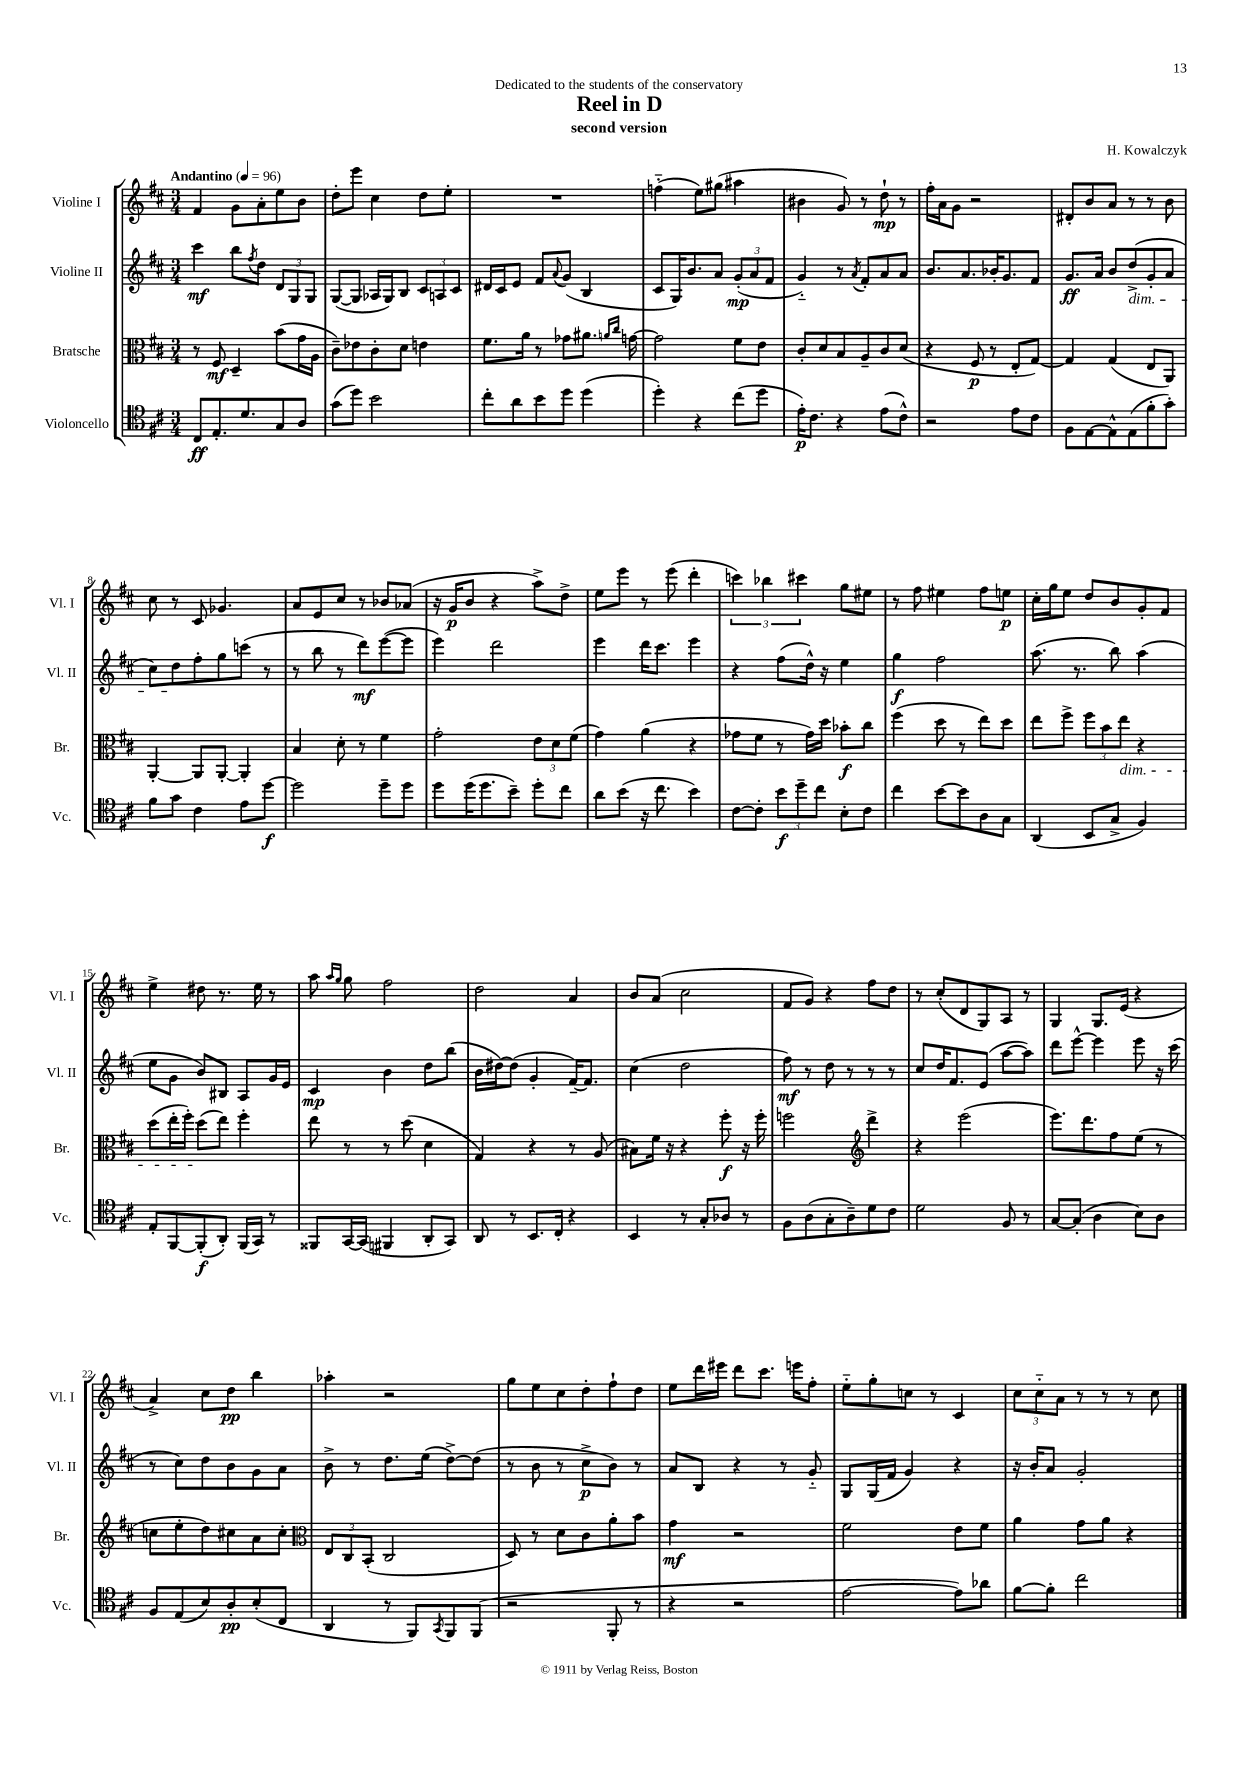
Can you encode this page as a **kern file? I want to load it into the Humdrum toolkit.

**kern	**dynam	**kern	**dynam	**kern	**dynam	**kern	**dynam
*part4	*part4	*part3	*part3	*part2	*part2	*part1	*part1
*staff4	*staff4	*staff3	*staff3	*staff2	*staff2	*staff1	*staff1
*I"Violoncello	*	*I"Bratsche	*	*I"Violine II	*	*I"Violine I	*
*I'Vc.	*	*I'Br.	*	*I'Vl. II	*	*I'Vl. I	*
*clefC4	*	*clefC3	*	*clefG2	*	*clefG2	*
*k[f#c#]	*	*k[f#c#]	*	*k[f#c#]	*	*k[f#c#]	*
*M3/4	*	*M3/4	*	*M3/4	*	*M3/4	*
*MM96	*	*MM96	*	*MM96	*	*MM96	*
=1	=1	=1	=1	=1	=1	=1	=1
!	!	!	!	!	!	!LO:TX:a:B:t=Andantino	!
8C#/L	ff	8r	.	4ccc#\	mf	4f#/	.
8.E'/	.	8F#/	mf	.	.	.	.
.	.	4D~/	.	8bb\L	.	8g\L	.
8.d/	.	.	.	.	.	.	.
.	.	.	.	8qff#/	.	.	.
.	.	.	.	8dd\J	.	8a'\	.
8G/	.	(8b\L	.	12d/L	.	8ee\	.
.	.	.	.	12G/	.	.	.
8A/J	.	16g\L	.	.	.	8b\J	.
.	.	.	.	12G/J	.	.	.
.	.	16A\JJ	.	.	.	.	.
=2	=2	=2	=2	=2	=2	=2	=2
(8g\L	.	8c#~\L)	.	([8G/L	.	8dd'\L	.
8dd\J)	.	8e-X\	.	8G/J]	.	8eee\J	.
2b\	.	8c#'\	.	16A-X/LL	.	4cc#\	.
.	.	.	.	16G/J)	.	.	.
.	.	8d\J	.	8B/J	.	.	.
.	.	4en\	.	12c#/L	.	8dd\L	.
.	.	.	.	12An/	.	.	.
.	.	.	.	.	.	8ee'\J	.
.	.	.	.	12c#/J	.	.	.
=3	=3	=3	=3	=3	=3	=3	=3
8cc#'\L	.	8.f#\L	.	16d#X/LL	.	2.r	.
.	.	.	.	16c#/J	.	.	.
8a\	.	.	.	8e/J	.	.	.
.	.	16a\Jk	.	.	.	.	.
8b\	.	8r	.	8f#/L	.	.	.
.	.	.	.	8qqa/	.	.	.
8dd\J	.	8g-X\L	.	(8g/J	.	.	.
(4dd\	.	8.a#X\J	.	4B/	.	.	.
.	.	16qqan/LL	.	.	.	.	.
.	.	16qqcc#/JJ	.	.	.	.	.
.	.	[16gn\	.	.	.	.	.
=4	=4	=4	=4	=4	=4	=4	=4
4dd'\)	.	2g\]	.	8c#/L	.	(4ffn\	.
.	.	.	.	16G/K)	.	.	.
.	.	.	.	8.b/	.	.	.
4r	.	.	.	.	.	8ee\L)	.
.	.	.	.	8a/J	.	(8gg#X\J	.
(8cc#\L	.	8f#\L	.	(12g'/L	mp	4aa#X\	.
.	.	.	.	12a/	.	.	.
8dd\J	.	8e\J	.	.	.	.	.
.	.	.	.	12f#/J	.	.	.
=5	=5	=5	=5	=5	=5	=5	=5
16e'\KL)	p	8c#'/L	.	4g/)	.	4b#X\	.
8.c#\J	.	.	.	.	.	.	.
.	.	8d/	.	.	.	.	.
4r	.	8B/	.	8r	.	8g/)	.
.	.	.	.	8qa/	.	.	.
.	.	8A~/	.	8f#'/L	.	8r	.
(8e\L	.	8c#/	.	8a/	.	8dd`\	mp
8c#^^\J)	.	(8d/J	.	8a/J	.	8r	.
=6	=6	=6	=6	=6	=6	=6	=6
2r	.	4r	.	8.b/L	.	16ff#'\LL	.
.	.	.	.	.	.	16a\J	.
.	.	.	.	.	.	8g\J	.
.	.	.	.	8.a/	.	.	.
.	.	8F#/	p	.	.	2r	.
.	.	8r	.	16b-X'/K	.	.	.
.	.	.	.	8.g/	.	.	.
8e\L	.	8E'/L	.	.	.	.	.
8c#\J	.	[8G/J)	.	8f#/J	.	.	.
=7	=7	=7	=7	=7	=7	=7	=7
8F#\L	.	4G/]	.	8.g/L	ff	8d#X'/L	.
[8E\	.	.	.	.	.	8b/	.
.	.	.	.	16a/Jk	.	.	.
8E^^\]	.	(4G/	.	8b/L	.	8a/J	.
!	!	!	!	!LO:TX:b:i:t=dim.	!	!	!
(8E\	.	.	.	(8dd^/	.	8r	.
8f#'\	.	8E/L	.	8g'/	.	8r	.
8g'\J)	.	8AA/J)	.	8a/J	.	8b\	.
!!LO:LB:g=z
=8	=8	=8	=8	=8	=8	=8	=8
8f#\L	.	[4AA'/	.	8cc#\L)	.	8cc#\	.
8g\J	.	.	.	8dd\	.	8r	.
4c#\	.	8AA/L]	.	8ff#'\	.	8c#/	.
.	.	[8AA'/J	.	8gg\	.	4.g-X/	.
8e\L	.	4AA'/]	.	(8cccn\J	.	.	.
[8dd\J	f	.	.	8r	.	.	.
=9	=9	=9	=9	=9	=9	=9	=9
2dd\]	.	4B/	.	8r	.	8a/L	.
.	.	.	.	8bb\	.	8e/	.
.	.	8d'\	.	8r	.	8cc#/J	.
.	.	8r	.	8ddd\L)	mf	8r	.
8dd~\L	.	4f#\	.	([8eee\	.	8b-X/L	.
8dd\J	.	.	.	8eee\J]	.	(8a-X/J	.
=10	=10	=10	=10	=10	=10	=10	=10
8dd\L	.	2g'\	.	4eee\)	.	16r	.
.	.	.	.	.	.	16g/KL	p
(16dd\K	.	.	.	.	.	8b/J	.
8.dd\	.	.	.	.	.	.	.
.	.	.	.	2ddd\	.	4r	.
8b~\J)	.	.	.	.	.	.	.
8dd'\L	.	12e\L	.	.	.	8aa^\L)	.
.	.	12d\	.	.	.	.	.
8cc#\J	.	.	.	.	.	8dd^\J	.
.	.	(12f#\J	.	.	.	.	.
=11	=11	=11	=11	=11	=11	=11	=11
8a\L	.	4g\)	.	4eee\	.	8ee\L	.
(8b\J	.	.	.	.	.	8eee\J	.
16r	.	(4a\	.	16ddd\KL	.	8r	.
8.cc#\	.	.	.	8.ccc#\J	.	.	.
.	.	.	.	.	.	(8eee\	.
4b\)	.	4r	.	4eee\	.	4ddd'\	.
=12	=12	=12	=12	=12	=12	=12	=12
[8c#\L	.	8g-X\L	.	4r	.	6cccn\)	.
8c#'\J]	.	8f#\J	.	.	.	.	.
.	.	.	.	.	.	6bb-X\	.
12b\L	f	8r	.	(8ff#\L	.	.	.
12dd~\	.	.	.	.	.	6ccc#X\	.
.	.	16g-\LL)	.	16dd^^\Jk)	.	.	.
12cc#\J	.	.	.	.	.	.	.
.	.	16dd\JJ	.	16r	.	.	.
8B'\L	.	8b-X'\L	f	4ee\	.	8gg\L	.
8c#\J	.	8cc#\J	.	.	.	8ee#X\J	.
=13	=13	=13	=13	=13	=13	=13	=13
4cc#\	.	(4ff#\	.	4gg\	f	8r	.
.	.	.	.	.	.	8ff#\	.
[8b\L	.	8dd\	.	2ff#\	.	4ee#X\	.
8b\]	.	8r	.	.	.	.	.
8A\	.	8ee\L)	.	.	.	8ff#\L	.
8G\J	.	8dd\J	.	.	.	8een\J	p
=14	=14	=14	=14	=14	=14	=14	=14
(4AA/	.	8ee\L	.	(8.aa\	.	16cc#'\LL	.
.	.	.	.	.	.	16gg\J	.
.	.	8ff#^\J	.	.	.	8ee\J	.
.	.	.	.	8.r	.	.	.
8BB/L	.	12ff#\L	.	.	.	8dd/L	.
.	.	12b\	.	.	.	.	.
8G^/J	.	.	.	8bb\)	.	8b/	.
!	!	!LO:TX:b:i:t=dim.	!	!	!	!	!
.	.	12ee\J	.	.	.	.	.
4F#/)	.	4r	.	(4aa\	.	8g'/	.
.	.	.	.	.	.	8f#/J	.
!!LO:LB:g=z
=15	=15	=15	=15	=15	=15	=15	=15
8E'/L	.	(8dd\L	.	8ee\L	.	4ee^\	.
[8FF#/	.	16ee'\L	.	8g\J	.	.	.
.	.	16ff#'\JJ)	.	.	.	.	.
(8FF#'/]	f	(8dd\L	.	8b/L)	.	8dd#X\	.
8AA'/J)	.	8ee\J)	.	8B#X/J	.	8.r	.
(16FF#/LL	.	4ff#'\	.	8A/L	.	.	.
16GG/JJ)	.	.	.	.	.	16ee\	.
8r	.	.	.	16g/L	.	8r	.
.	.	.	.	16e/JJ	.	.	.
=16	=16	=16	=16	=16	=16	=16	=16
8FF##X/L	.	8ee\	.	4c#/	mp	8aa\	.
.	.	.	.	.	.	16qqaa/LL	.
.	.	.	.	.	.	16qqgg/JJ	.
[16GG/L	.	8r	.	.	.	8gg\	.
(16GG/JJ]	.	.	.	.	.	.	.
4FF#X/	.	8r	.	4b\	.	2ff#\	.
.	.	(8dd\	.	.	.	.	.
8AA'/L	.	4d\	.	8dd\L	.	.	.
8GG/J)	.	.	.	(8bb\J	.	.	.
=17	=17	=17	=17	=17	=17	=17	=17
8AA/	.	4G/)	.	16b\LL	.	2dd\	.
.	.	.	.	[16dd#X\J)	.	.	.
8r	.	.	.	(8dd#\J]	.	.	.
8.BB/L	.	4r	.	4g'/	.	.	.
16C#'/Jk	.	.	.	.	.	.	.
4r	.	8r	.	[16f#~/KL)	.	4a/	.
.	.	.	.	8.f#/J]	.	.	.
.	.	(8A/	.	.	.	.	.
=18	=18	=18	=18	=18	=18	=18	=18
4BB/	.	8B#X\L)	.	(4cc#\	.	8b/L	.
.	.	16f#\Jk	.	.	.	(8a/J	.
.	.	16r	.	.	.	.	.
8r	.	4r	.	2dd\	.	2cc#\	.
8G'/L	.	.	.	.	.	.	.
8A-X/J	.	8ff#'\	f	.	.	.	.
8r	.	16r	.	.	.	.	.
.	.	16ff#'\	.	.	.	.	.
=19	=19	=19	=19	=19	=19	=19	=19
8F#\L	.	2ffn\	.	8ff#\)	mf	8f#/L	.
(8A\	.	.	.	8r	.	8g/J)	.
8G'\	.	.	.	8dd\	.	4r	.
8A~\)	.	.	.	8r	.	.	.
*	*	*clefG2	*	*	*	*	*
8d\	.	4ddd^\	.	8r	.	8ff#\L	.
8c#\J	.	.	.	8r	.	8dd\J	.
=20	=20	=20	=20	=20	=20	=20	=20
2d\	.	4r	.	8cc#/L	.	8r	.
.	.	.	.	16dd/K	.	(8cc#'/L	.
.	.	.	.	8.f#/	.	.	.
.	.	(2eee\	.	.	.	8d/	.
.	.	.	.	(8e/J	.	8G/)	.
8F#/	.	.	.	[8aa\L	.	8A/J	.
8r	.	.	.	8aa\J])	.	8r	.
=21	=21	=21	=21	=21	=21	=21	=21
[8G/L	.	8.eee\L)	.	8ddd\L	.	4G/	.
(8G'/J]	.	.	.	[8eee^^\J	.	.	.
.	.	8.ddd\	.	.	.	.	.
4A\	.	.	.	4eee\]	.	8.G/L	.
.	.	8ff#\	.	.	.	.	.
.	.	.	.	.	.	(16e/Jk	.
8B\L)	.	(8ee\J	.	8eee\	.	4r	.
8A\J	.	8r	.	16r	.	.	.
.	.	.	.	(16ccc#\	.	.	.
!!LO:LB:g=z
=22	=22	=22	=22	=22	=22	=22	=22
8F#/L	.	8ccn\L	.	8r	.	4a^/)	.
(8E/	.	8ee'\	.	8cc#\L)	.	.	.
8B/)	.	8dd\)	.	8dd\	.	8cc#\L	.
8A'/	pp	8cc#X\	.	8b\	.	8dd\J	pp
(8B'/	.	8a\	.	8g\	.	4bb\	.
8C#/J	.	8cc#'\J	.	8a\J	.	.	.
=23	=23	=23	=23	=23	=23	=23	=23
*	*	*clefC3	*	*	*	*	*
4AA/	.	12E/L	.	8b^\	.	4aa-X'\	.
.	.	12C#/	.	.	.	.	.
.	.	.	.	8r	.	.	.
.	.	(12BB'/J	.	.	.	.	.
8r	.	2C#/	.	8.dd\L	.	2r	.
8FF#/L)	.	.	.	.	.	.	.
.	.	.	.	(16ee\Jk	.	.	.
8qGG/	.	.	.	.	.	.	.
8FF#/	.	.	.	[8dd^\L)	.	.	.
(8FF#/J	.	.	.	(8dd\J]	.	.	.
=24	=24	=24	=24	=24	=24	=24	=24
2r	.	8D/)	.	8r	.	8gg\L	.
.	.	8r	.	8b\	.	8ee\	.
.	.	8d\L	.	8r	.	8cc#\	.
.	.	8c#\	.	8cc#^\L	p	8dd'\	.
8FF#'/	.	8a'\	.	8b\J)	.	8ff#`\	.
8r	.	8b\J	.	8r	.	8dd\J	.
=25	=25	=25	=25	=25	=25	=25	=25
4r	.	4g\	mf	8a/L	.	8ee\L	.
.	.	.	.	8B/J	.	16ddd\L	.
.	.	.	.	.	.	16eee#X\JJ	.
2r	.	2r	.	4r	.	8ddd\L	.
.	.	.	.	.	.	8.ccc#\J	.
.	.	.	.	8r	.	.	.
.	.	.	.	.	.	16eeen\KL	.
.	.	.	.	8g/	.	8ff#'\J	.
=26	=26	=26	=26	=26	=26	=26	=26
[2e\	.	2f#\	.	8G/L	.	8ee\L	.
.	.	.	.	(16G/L	.	8gg'\	.
.	.	.	.	16f#/JJ	.	.	.
.	.	.	.	4g/)	.	8ccn\J	.
.	.	.	.	.	.	8r	.
8e\L])	.	8e\L	.	4r	.	4c#/	.
8a-X\J	.	8f#\J	.	.	.	.	.
=27	=27	=27	=27	=27	=27	=27	=27
[8f#\L	.	4a\	.	16r	.	12cc#\L	.
.	.	.	.	16b'/KL	.	.	.
.	.	.	.	.	.	12cc#\	.
8f#'\J]	.	.	.	8a/J	.	.	.
.	.	.	.	.	.	12a\J	.
2cc#\	.	8g\L	.	2g'/	.	8r	.
.	.	8a\J	.	.	.	8r	.
.	.	4r	.	.	.	8r	.
.	.	.	.	.	.	8cc#\	.
==	==	==	==	==	==	==	==
*-	*-	*-	*-	*-	*-	*-	*-
